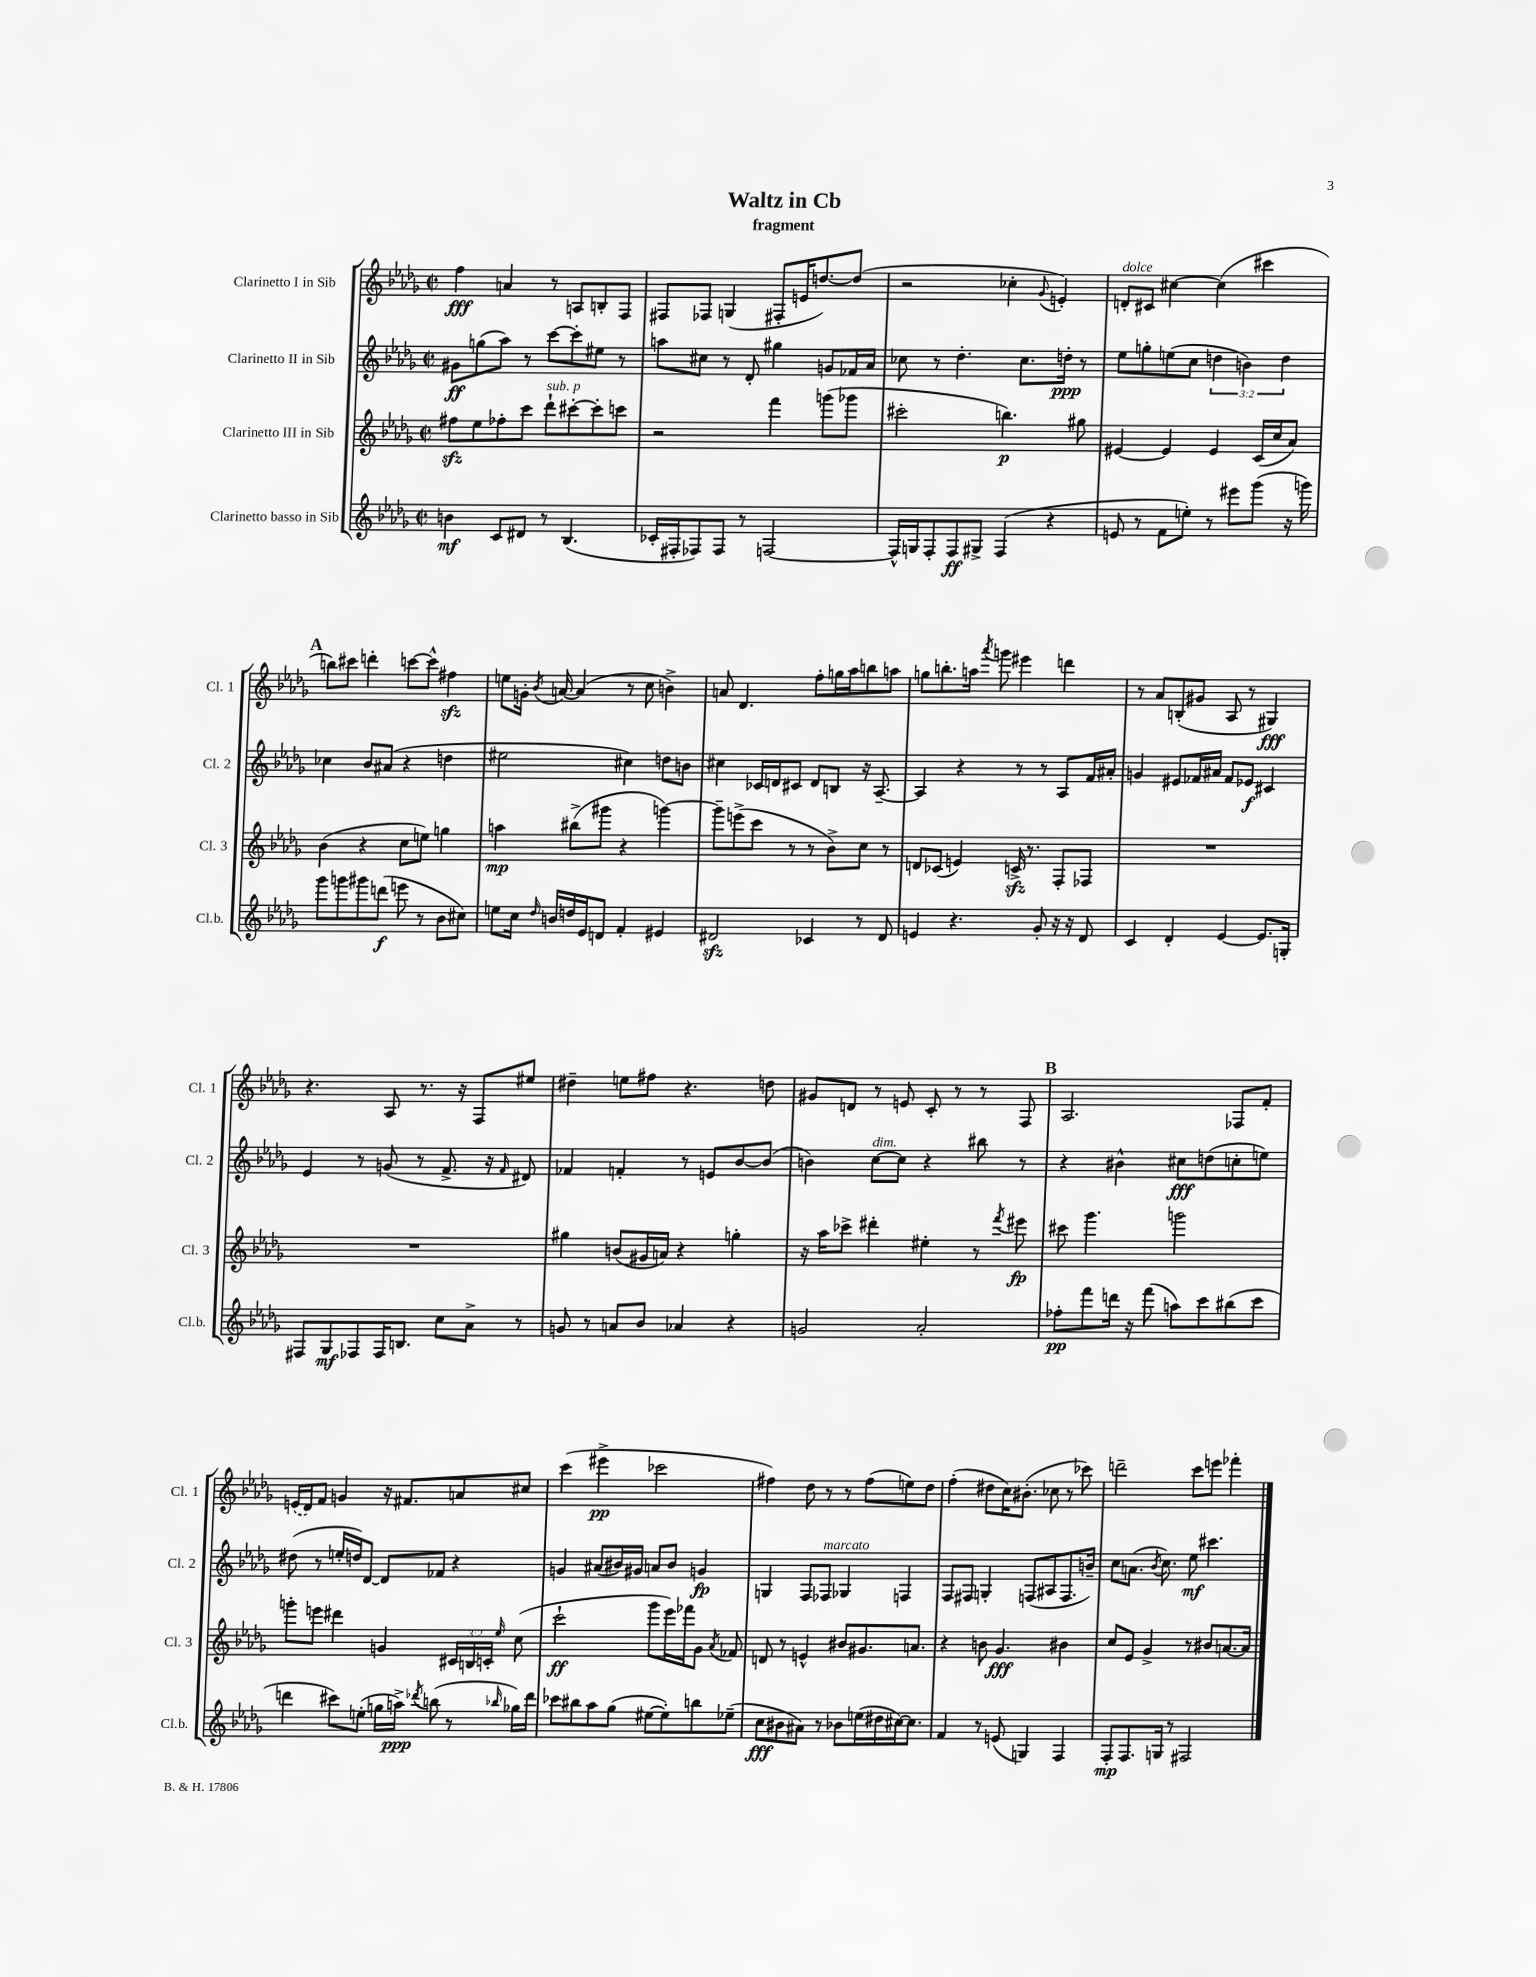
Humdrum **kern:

**kern	**kern	**kern	**kern
*staff4	*staff3	*staff2	*staff1
*clefG2	*clefG2	*clefG2	*clefG2
*k[b-e-a-d-g-]	*k[b-e-a-d-g-]	*k[b-e-a-d-g-]	*k[b-e-a-d-g-]
*M2/2	*M2/2	*M2/2	*M2/2
*met(c|)	*met(c|)	*met(c|)	*met(c|)
4b	8ff#	8g#	4ff
.	8ee-	(8gg	.
8c	8ff-'	8aa-)	4a
8d#	8ccc	8r	.
8r	8ddd-`	[8ccc	8r
(4.B-	[8ccc#'	8ccc']	8A
.	8ccc#']	8ee#	8B'
.	8ccc	8r	8F
=	=	=	=
16c-'	2r	8aa	8F#
16F#'	.	.	.
8F-)	.	8cc#	8F-
8F-	.	8r	(4G
8r	.	8d-'	.
[2F	4fff	4gg#	8F#'
.	.	.	16e
.	.	.	[8.dd)
.	(8ggg	8g	.
.	8ggg-	16f-	(8dd]
.	.	16a-	.
=	=	=	=
16F^^]	2ccc#'	8cc-	2r
16G	.	.	.
8F'	.	8r	.
8F	.	4.dd-'	.
8G#^	.	.	.
(4F	4.bb)	.	4cc-'
.	.	8.cc-	.
.	.	.	8qqg-
4r	.	.	4e')
.	.	16dd'	.
.	8gg#	8r	.
=	=	=	=
8e	[4e#	8ee-	8d'
8r	.	8gg'	8c#
8f	4e#]	(8ee	[4cc#
8ee')	.	8cc	.
8r	4e#	6dd	(4cc#]
8eee#	.	.	.
.	.	6b)	.
(8ggg-	(16c	.	4ccc#
.	16cc	.	.
.	.	6dd	.
16r	8a-)	.	.
16ggg)	.	.	.
=	=	=	=
8ggg-	(4b-	4cc-	8bb)
8ggg	.	.	8ccc#
8ggg#	4r	8b-	4ddd'
(8ddd	.	(8a#	.
8eee	8cc	4r	[8ccc
8r	8ee)	.	8ccc^^]
8b-	4gg	4dd	4ff#
8cc#)	.	.	.
=	=	=	=
8ee	4aa	2ee#	8ee
16cc	.	.	16g'
16qqdd-	.	.	8qb-
16b	.	.	[16a
16dd	(8bb#^	.	(4a]
16e-	.	.	.
8d	8ggg#	.	.
4f'	4r	4cc#)	8r
.	.	.	8cc
4e#	[4ggg)	8dd	4b^)
.	.	8b	.
=	=	=	=
2d#	8ggg~]	4cc#	8a
.	(8eee^	.	4.d-
.	8ccc	16c-	.
.	.	16d	.
.	8r	8c#	.
4c-	8r	8d	8ff'
.	8b-^)	8B	16gg
.	.	.	16aa-
8r	8cc	16r	8bb
.	.	[8.A-~	.
8d#	8r	.	8aa
=	=	=	=
4e	8d	4A-]	8gg
.	(8c-	.	8.bb'
4.r	4e)	4r	.
.	.	.	16aa
.	.	.	8qaaa-
.	.	.	8ggg
.	16c^	8r	4eee#
.	8.r	.	.
8g-'	.	8r	.
16r	8F'	8A-	4ddd
16r	.	.	.
8d-	8F-	16f	.
.	.	16a#'	.
=	=	=	=
4c	1r	4g	8r
.	.	.	8a-
4d-'	.	8e#	(8B'
.	.	16f-	8g#
.	.	16a#	.
[4e-	.	8f-	8A-
.	.	8e-	8r
8.e-]	.	4c#	4G#)
16G'	.	.	.
=	=	=	=
8F#	1r	4e-	4.r
8G-	.	.	.
8F-	.	8r	.
16F-	.	(8g	8A-
8.B	.	.	.
.	.	8r	8.r
8cc	.	8.f^	.
.	.	.	16r
8a-^	.	.	8F
.	.	16r	.
.	.	16qqf	.
8r	.	8d#)	8ee#
=	=	=	=
8g	4gg#	4f-	4dd#~
8r	.	.	.
8a	(8b	4f'	8ee
8b-	16g#	.	8ff#
.	16a)	.	.
4a-	4r	8r	4.r
.	.	8e	.
4r	4gg'	[8b-	.
.	.	(8b-]	8dd
=	=	=	=
2g	16r	4b)	8g#
.	16aa-	.	.
.	8ccc-^	.	8d
.	4ddd#'	[8cc	8r
.	.	8cc]	8e
2a-'	4ee#'	4r	8c'
.	.	.	8r
.	8r	8bb#	8r
.	8qfff	.	.
.	8eee#	8r	8F
=	=	=	=
8ff-'	8ccc#	4r	2.A-
8fff	4.ggg-	.	.
16ddd	.	4b#^^	.
16r	.	.	.
(8fff	.	.	.
8aa)	2ggg	8cc#	.
8ccc	.	(8dd	.
(8bb#	.	8cc'	8F-
8ccc	.	8ee)	8f'
=	=	=	=
4ddd	8ggg'	(8dd#	(16e
.	.	.	16d-)
.	8eee	8r	8f
8ccc#)	4ddd#	16ee'	4g
.	.	16dd)	.
(8ee'	.	[8d-	.
16gg	4g	8d-]	16r
16aa^)	.	.	8.f#
8qddd-	.	.	.
(8bb	.	8f-	.
8r	24c#	4r	8a
.	24B	.	.
.	24c'	.	.
16qqbb-	16qqee-	.	.
16gg-)	(8cc	.	8cc#
16ddd-	.	.	.
=	=	=	=
8ccc-	2ccc`	4g	(4ccc
8bb#	.	.	.
8aa-	.	(8a#	4eee#^
(8gg-	.	16b#)	.
.	.	16g#	.
[8ee#	8ggg-	8a	2ccc-
8ee#'])	16eee-)	8b#	.
.	16fff-	.	.
8bb	8g-	4g	.
.	8qa-	.	.
(8ee-~	8f-	.	.
=	=	=	=
8cc	8d	4G	4ff#)
8b#	8r	.	.
8a#)	4e^^	8F	8dd-
8r	.	8F-	8r
8b-	8b#	4G-	8r
(16ee	8.g#	.	(8ff#
16dd#	.	.	.
[16cc#)	.	4F	8ee)
8.cc#]	8.a	.	.
.	.	.	8dd-
=	=	=	=
4f	4r	8F	(4ff'
.	.	8F#	.
8r	8b	4G'	8dd#
(8e	4.g-	.	16cc)
.	.	.	(8.b#'
4G)	.	(8F	.
.	.	8A#	8cc-
4F	4b#	8.F	8r
.	.	.	8ccc-)
.	.	16b~)	.
=	=	=	=
8F'	8cc	8cc	2ddd~
8.F	8e-	(8.a	.
.	4g-^	.	.
.	.	8qb-	.
16G	.	8.cc)	.
8r	.	.	.
2F#	8r	8ee-	8ccc
.	8b#	4.ccc#	8eee
.	[8.a	.	4fff-'
.	16a]	.	.
==	==	==	==
*-	*-	*-	*-
